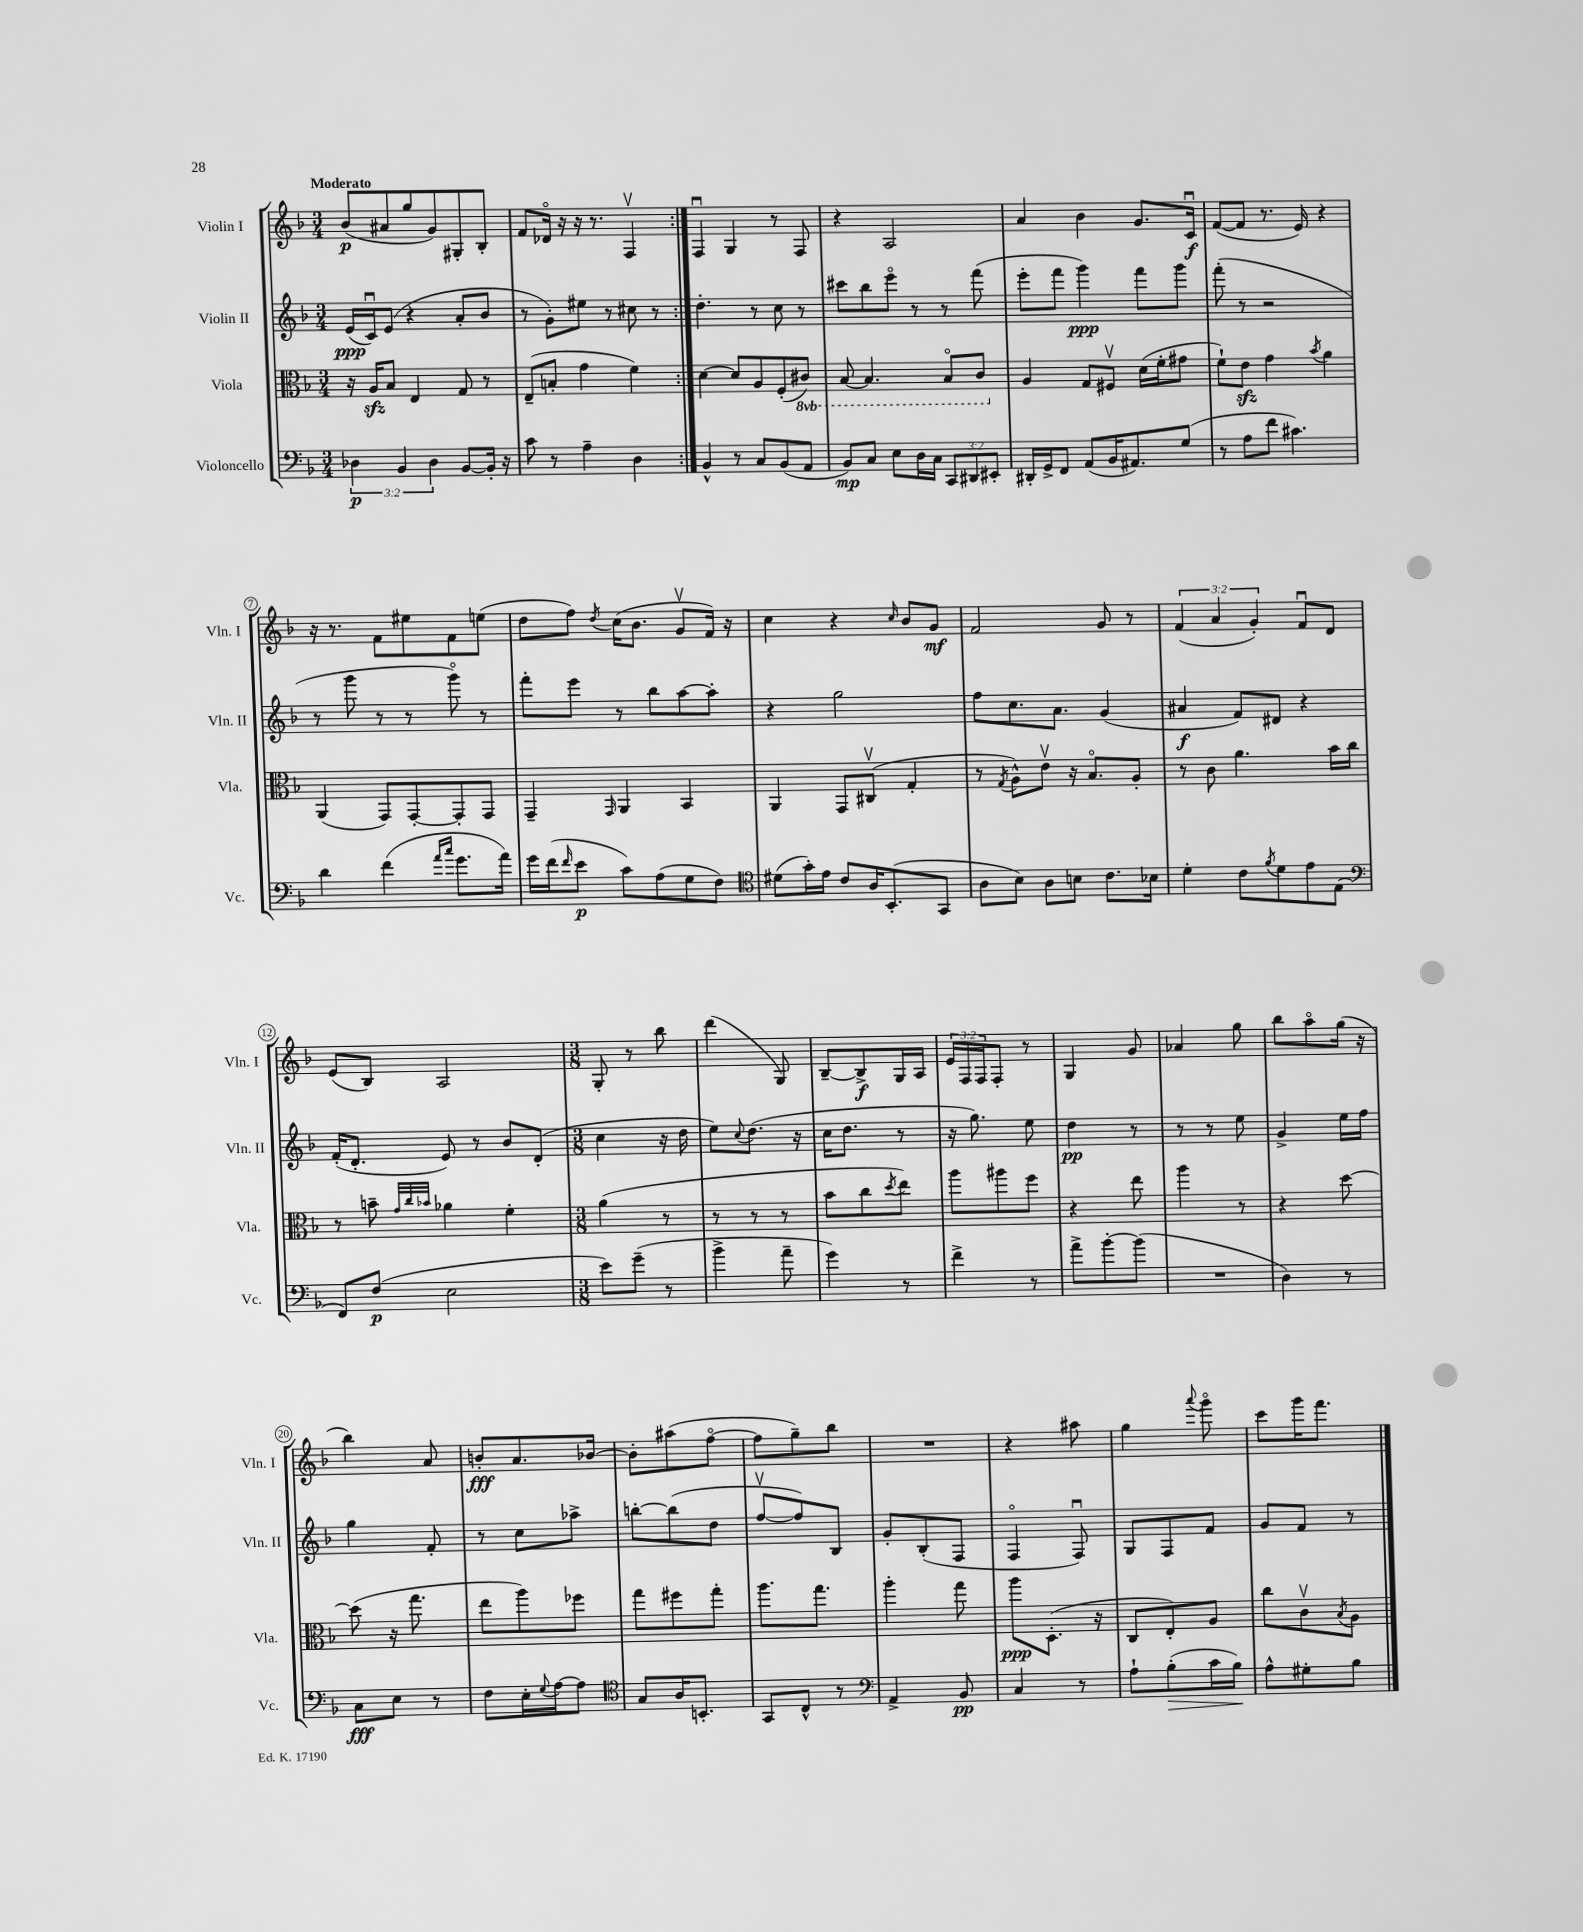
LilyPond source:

<<
\new StaffGroup <<
\new Staff = "s0" \with { instrumentName = "Violin I" shortInstrumentName = "Vln. I" } {
    \clef treble \key f \major \numericTimeSignature \time 3/4 \override Staff.TupletNumber.text = #tuplet-number::calc-fraction-text \tempo "Moderato"
    \repeat volta 2 { bes'8\p( ais'8 g''8 g'8) gis8-. bes8-. |
    f'8 des'16\flageolet r16 r16 r8. f4\upbow | }
    f4\downbow g4 r8 f8 |
    r4 a2 |
    a'4 bes'4 g'8. c'16\downbow\f |
    f'8~( f'8 r8. e'16) r4 |
    r16 r8. f'8 eis''8 f'8 e''8( |
    d''8 f''8) \acciaccatura { d''8 } c''16( bes'8. g'8\upbow f'16) r16 |
    c''4 r4 \grace { c''16 } bes'8 g'8\mf |
    f'2 g'8 r8 |
    \tuplet 3/2 { f'4( a'4 g'4-.) } f'8\downbow d'8 |
    e'8( bes8) a2 |
    \numericTimeSignature \time 3/8 g8-. r8 bes''8 |
    d'''4( g8) |
    bes8~-- bes8->\f g16 a16 |
    \tuplet 3/2 { e'16 f16 f16 } f8-. r8 |
    g4 g'8 |
    aes'4 g''8 |
    bes''8 a''8\flageolet g''16( r16 |
    bes''4) a'8 |
    b'8-.\fff a'8. bes'16~ |
    bes'8-. ais''8( f''8~\flageolet |
    f''8 g''8--) bes''8 |
    R4. |
    r4 ais''8 |
    g''4 \appoggiatura { a'''8 } g'''8\flageolet |
    c'''8 g'''16 f'''8. \bar "|." |
}
\new Staff = "s1" \with { instrumentName = "Violin II" shortInstrumentName = "Vln. II" } {
    \clef treble \key f \major \numericTimeSignature \time 3/4
    \repeat volta 2 { e'16\ppp( c'16\downbow) e'8( r4 a'8-. bes'8 |
    r8 g'8-.) eis''8 r8 cis''8 r8 | }
    d''4.-. r8 c''8 r8 |
    cis'''8 bes''8 e'''8\flageolet r8 r8 f'''8( |
    e'''8-. f'''8 g'''4\ppp) f'''8 g'''8 |
    f'''8-.( r8 r2 |
    r8 g'''8 r8 r8 g'''8\flageolet) r8 |
    f'''8-. e'''8 r8 bes''8 a''8~ a''8-. |
    r4 g''2 |
    f''8 c''8. a'8. g'4( |
    ais'4\f f'8) dis'8 r4 |
    f'16-.( d'8.-. e'8) r8 bes'8 d'8-.( |
    \numericTimeSignature \time 3/8 c''4 r16 d''16 |
    e''8) \appoggiatura { c''8 } d''8.( r16 |
    c''16 d''8. r8 |
    r16 g''8.) e''8 |
    d''4\pp r8 |
    r8 r8 e''8 |
    g'4-> e''16 f''16 |
    g''4 f'8-. |
    r8 c''8 aes''8-> |
    b''8~-. b''8( d''8 |
    f''8~\upbow f''8) bes8 |
    g'8-. bes8-.( f8 |
    f4\flageolet f8\downbow) |
    g8 f8 f'8 |
    g'8 f'8 r8 \bar "|." |
}
\new Staff = "s2" \with { instrumentName = "Viola" shortInstrumentName = "Vla." } {
    \clef alto \key f \major \numericTimeSignature \time 3/4 \set Staff.ottavationMarkups = #ottavation-simple-ordinals
    \repeat volta 2 { r16 a16\sfz bes8 e4 g8 r8 |
    e8--( b8-. g'4 f'4) | }
    d'4~ d'8 a8 f8-.( \ottava #-1 cis8) |
    bes,8~ bes,4. bes,8\flageolet c8 \ottava #0 |
    a4 g8 fis8\upbow d'16( f'16-. gis'8 |
    f'8-!) e'8\sfz g'4 \acciaccatura { bes'8 } a'4 |
    a,4( g,8) g,8~-. g,8-. g,8 |
    g,4-- \grace { g,16 } a,4 bes,4 |
    a,4 g,8 cis8\upbow( g4-. |
    r8 \acciaccatura { g8 } a8-^) e'8\upbow r16 bes8.\flageolet a8-. |
    r8 c'8 a'4. bes'16 c''16 |
    r8 b'8-- \grace { g'32 c''32 bes'32 } aes'4 f'4-. |
    \numericTimeSignature \time 3/8 a'4( r8 |
    r8 r8 r8 |
    bes'8 c''8 \acciaccatura { d''8 } e''8) |
    a''8 ais''8 f''8 |
    r4 e''8 |
    a''4 r8 |
    r4 d''8~ |
    d''8( r16 g''8. |
    e''8 a''8) fes''8 |
    g''8 fis''8 g''8-. |
    a''8. g''8. |
    a''4-. g''8 |
    a''8\ppp d8.-.( r16 |
    c8 e8-.) a8 |
    c''8 c'8\upbow \acciaccatura { bes8 } a8 \bar "|." |
}
\new Staff = "s3" \with { instrumentName = "Violoncello" shortInstrumentName = "Vc." } {
    \clef bass \key f \major \numericTimeSignature \time 3/4 \override Staff.TupletNumber.text = #tuplet-number::calc-fraction-text
    \repeat volta 2 { \tuplet 3/2 { des4\p bes,4 des4 } bes,8~ bes,16-. r16 |
    c'8 r8 a4-- d4 | }
    bes,4-^ r8 c8 bes,8( a,8 |
    bes,8\mp) c8 e8 d16 c16 \tuplet 3/2 { c,8 dis,8 eis,8-. } |
    dis,16-. g,16-> f,8 a,8( bes,16 ais,8.) g8( |
    r8 a8 f'8 cis'4.) |
    d'4 f'4( \grace { a'16 c''16 } g'8. a'16) |
    g'16 f'16( \grace { f'16 } e'8\p c'8) a8( g8 f8) |
    \clef tenor dis'8( g'16-.) e'16 c'8 a16 bes,8.-.( g,8 |
    a8 bes8) a8 b8 c'8. bes16 |
    d'4-. c'8 \acciaccatura { f'8 } d'8 e'8 e8( |
    \clef bass f,8) f8\p( e2 |
    \numericTimeSignature \time 3/8 e'8) g'8--( r8 |
    bes'4-> a'8-- |
    g'4) r8 |
    f'4-> r8 |
    a'8-> bes'8~-. bes'8( |
    R4. |
    d4) r8 |
    c8\fff e8 r8 |
    f8 e16-. \appoggiatura { g8 } a16~ a8 |
    \clef tenor g8 a16 b,8.-. |
    g,8 c8-^ r8 |
    \clef bass a,4-> bes,8\pp |
    c4 r8 |
    a8-! bes8-.\>( c'16 bes16\!) |
    a8-^ gis8-. bes8 \bar "|." |
}
>>
>>
\layout { \context { \Score \override BarNumber.stencil = #(make-stencil-circler 0.1 0.3 ly:text-interface::print) } }
